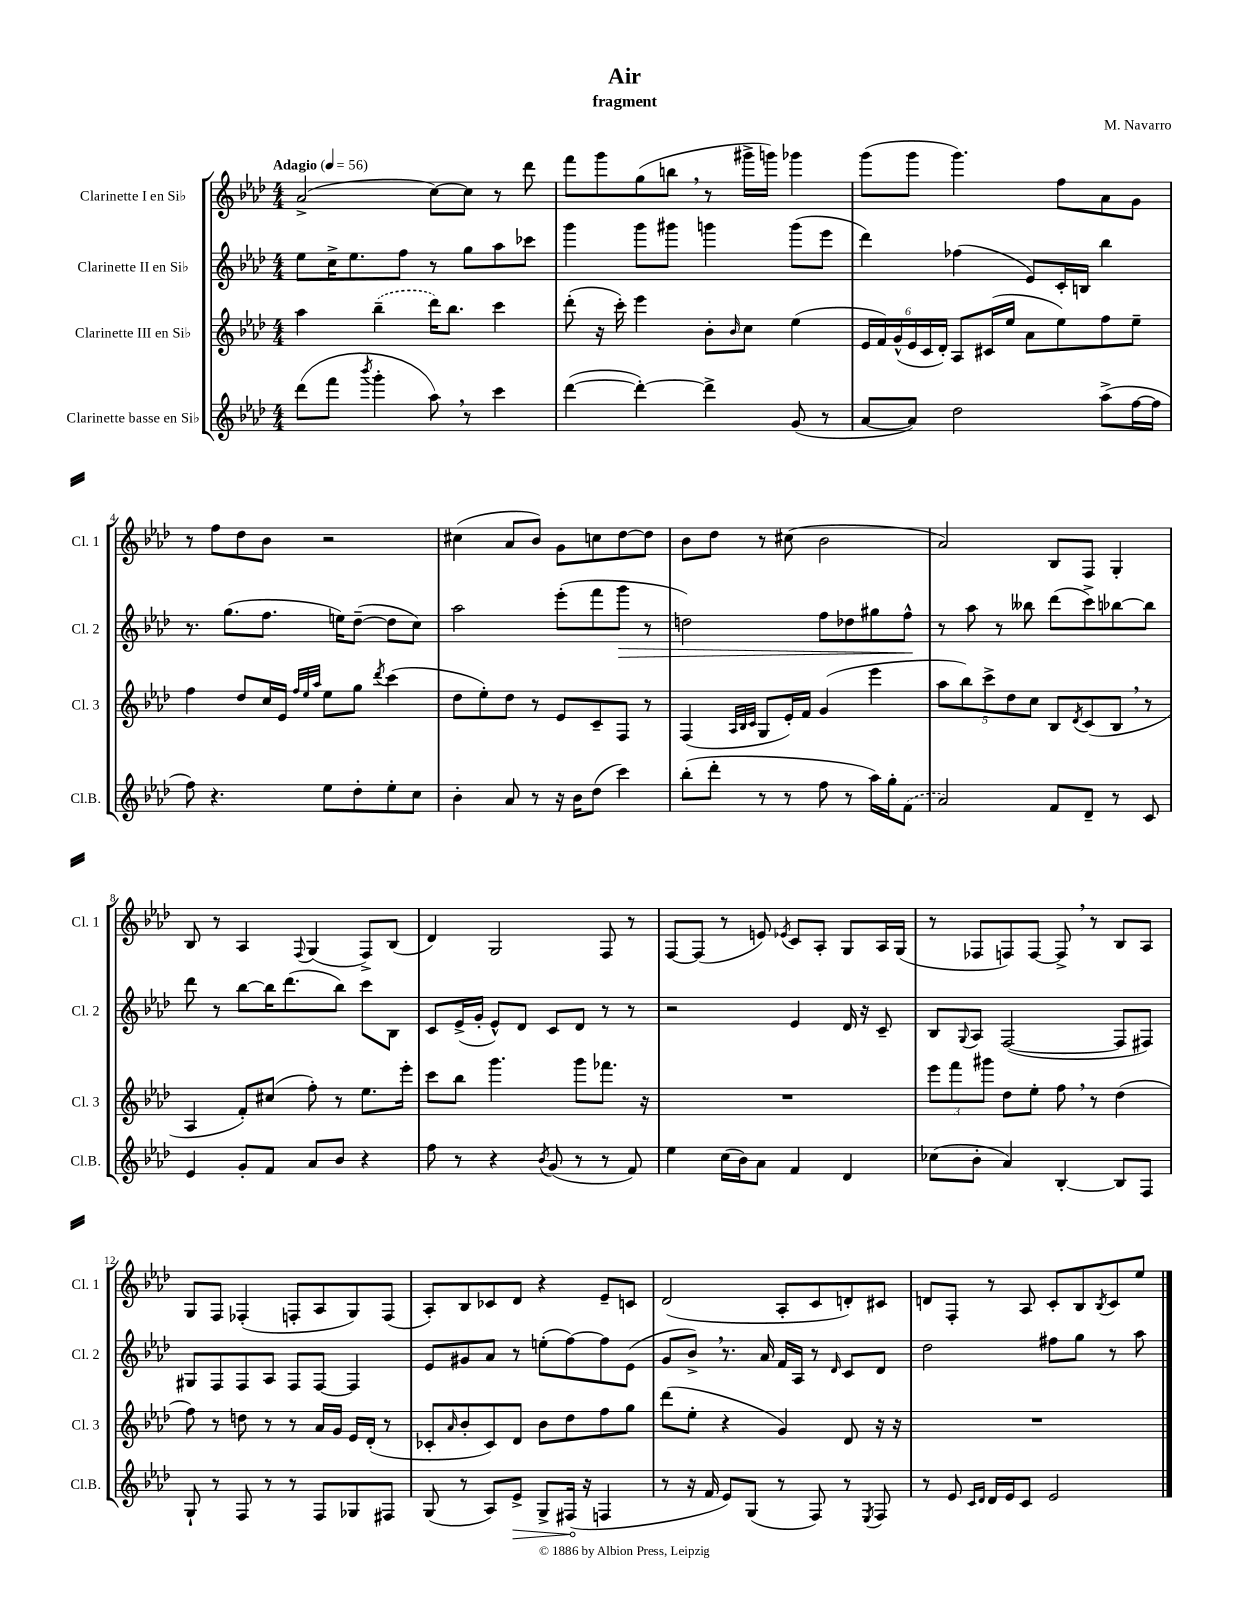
\header { title = "Air" composer = "M. Navarro" subtitle = "fragment" }
<<
\new StaffGroup <<
\new Staff = "s0" \with { instrumentName = "Clarinette I en Sib" shortInstrumentName = "Cl. 1" } {
    \clef treble \key aes \major \numericTimeSignature \time 4/4 \tempo "Adagio" 4 = 56
    aes'2->( c''8~) c''8 r8 des'''8 |
    f'''8 g'''8 g''8( b''8 \breathe r8 gis'''16-> g'''16) ges'''4 |
    g'''8( g'''8 g'''4.) f''8 aes'8 g'8 |
    r8 f''8 des''8 bes'8 r2 |
    cis''4( aes'8 bes'8) g'8 c''8 des''8~ des''8 |
    bes'8 des''8 r8 cis''8( bes'2 |
    aes'2) bes8 f8 g4-. |
    bes8 r8 aes4 \appoggiatura { f8 } g4( f8->) bes8( |
    des'4) g2 f8 r8 |
    f8~ f8( r8 e'8) \acciaccatura { ees'8 } c'8 aes8-. g8 aes16 g16( |
    r8 fes8 f8) f8~ f8-> \breathe r8 bes8 aes8 |
    g8 f8 fes4-.( f8-. aes8 g8) f8( |
    aes8-.) bes8 ces'8 des'8 r4 ees'8-- c'8 |
    des'2( aes8-. c'8 d'8-.) cis'8 |
    d'8 f8-. r8 aes8 c'8-. bes8 \acciaccatura { bes8 } c'8 ees''8 \bar "|." |
}
\new Staff = "s1" \with { instrumentName = "Clarinette II en Sib" shortInstrumentName = "Cl. 2" } {
    \clef treble \key aes \major \numericTimeSignature \time 4/4
    ees''8 c''16-> ees''8. f''8 r8 g''8 aes''8 ces'''8 |
    g'''4 g'''8 gis'''8 g'''4 g'''8( ees'''8 |
    des'''4) fes''4( ees'8) c'16-. b16 bes''4 |
    r8. g''8.( f''8. e''16) des''8~--( des''8 c''8) |
    aes''2 ees'''8-.( f'''8 g'''8\> r8 |
    d''2) f''8 des''8 gis''8 f''8-^\! |
    r8 aes''8 r8 beses''8 des'''8( c'''8->) bes''8~ bes''8 |
    des'''8 r8 bes''8~ bes''16 des'''8.( bes''8) c'''8 bes8 |
    c'8 ees'16->( g'16-. ees'8-^) des'8 c'8 des'8 r8 r8 |
    r2 ees'4 des'16 r16 c'8-- |
    bes8 \appoggiatura { g8 } aes8 f2~( f8 fis8) |
    gis8 f8 f8 aes8 f8 f8~ f4 |
    ees'8 gis'8 aes'8 r8 e''8-.( f''8~) f''8 ees'8( |
    g'8 bes'8->) \breathe r8. aes'16 f'16 aes16 r8 \grace { des'16 } c'8 des'8 |
    des''2 fis''8 g''8 r8 aes''8 \bar "|." |
}
\new Staff = "s2" \with { instrumentName = "Clarinette III en Sib" shortInstrumentName = "Cl. 3" } {
    \clef treble \key aes \major \numericTimeSignature \time 4/4
    aes''4 \once \slurDashed bes''4--( des'''16) bes''8. c'''4 |
    des'''8-.( r16 c'''16-.) ees'''4 bes'8-. \grace { bes'16 } c''8 ees''4( |
    \tuplet 6/4 { ees'16 f'16) g'16-^( ees'16 c'16 des'16-.) } aes8 cis'16( ees''16 aes'8 ees''8) f''8 ees''8-- |
    f''4 des''8 c''16 ees'16 \grace { f''32 ees''32 aes''32 } ees''8 g''8 \acciaccatura { des'''8 } c'''4( |
    des''8 ees''8-.) des''8 r8 ees'8 c'8-- f8 r8 |
    f4( \grace { aes32 bes32 c'32 } g8 ees'16-.) f'16 g'4( ees'''4 |
    \tuplet 5/4 { aes''8 bes''8) c'''8-> des''8 c''8 } bes8 \acciaccatura { des'8 } c'8( bes8 \breathe r8 |
    aes4 f'8-.) cis''8( f''8-.) r8 ees''8. ees'''16-. |
    c'''8 bes''8 g'''4. g'''8 fes'''8. r16 |
    R1 |
    \tuplet 3/2 { ees'''8 f'''8 gis'''8 } des''8 ees''8-. f''8 \breathe r8 des''4( |
    f''8) r8 d''8 r8 r8 aes'16 g'16 ees'16 des'16-.( r8 |
    ces'8-. \grace { aes'16 } bes'8-. ces'8) des'8 bes'8 des''8 f''8 g''8 |
    des'''8( ees''8-. r4 g'4) des'8 r16 r16 |
    R1 \bar "|." |
}
\new Staff = "s3" \with { instrumentName = "Clarinette basse en Sib" shortInstrumentName = "Cl.B." } {
    \clef treble \key aes \major \numericTimeSignature \time 4/4
    des'''8( f'''8 \acciaccatura { bes'''8 } g'''4-. aes''8) \breathe r8 c'''4 |
    des'''4~( des'''4~-.) des'''4-> g'8( r8 |
    aes'8~ aes'8) des''2 aes''8->( f''16~ f''16 |
    f''8) r4. ees''8 des''8-. ees''8-. c''8 |
    bes'4-. aes'8 r8 r16 bes'16 des''8( c'''4) |
    bes''8-.( des'''8-. r8 r8 f''8 r8 aes''16) g''16-. \once \slurDashed f'8( |
    aes'2) f'8 des'8-- r8 c'8 |
    ees'4 g'8-. f'8 aes'8 bes'8 r4 |
    f''8 r8 r4 \acciaccatura { bes'8 } g'8( r8 r8 f'8) |
    ees''4 c''16( bes'16) aes'8 f'4 des'4 |
    ces''8( bes'8-. aes'4) bes4~-. bes8 f8 |
    g8-! r8 f8 r8 r8 f8 ges8 fis8 |
    g8( r8 aes8) \once \override Hairpin.circled-tip = ##t ees'8->\> g8-> fis16\!( r16 f4 |
    r8 r16 f'16 ees'8) g8( r8 f8) r8 \acciaccatura { ees8 } f8 |
    r8 ees'8 \grace { c'16 des'16 } des'16 ees'16 c'8 ees'2 \bar "|." |
}
>>
>>
